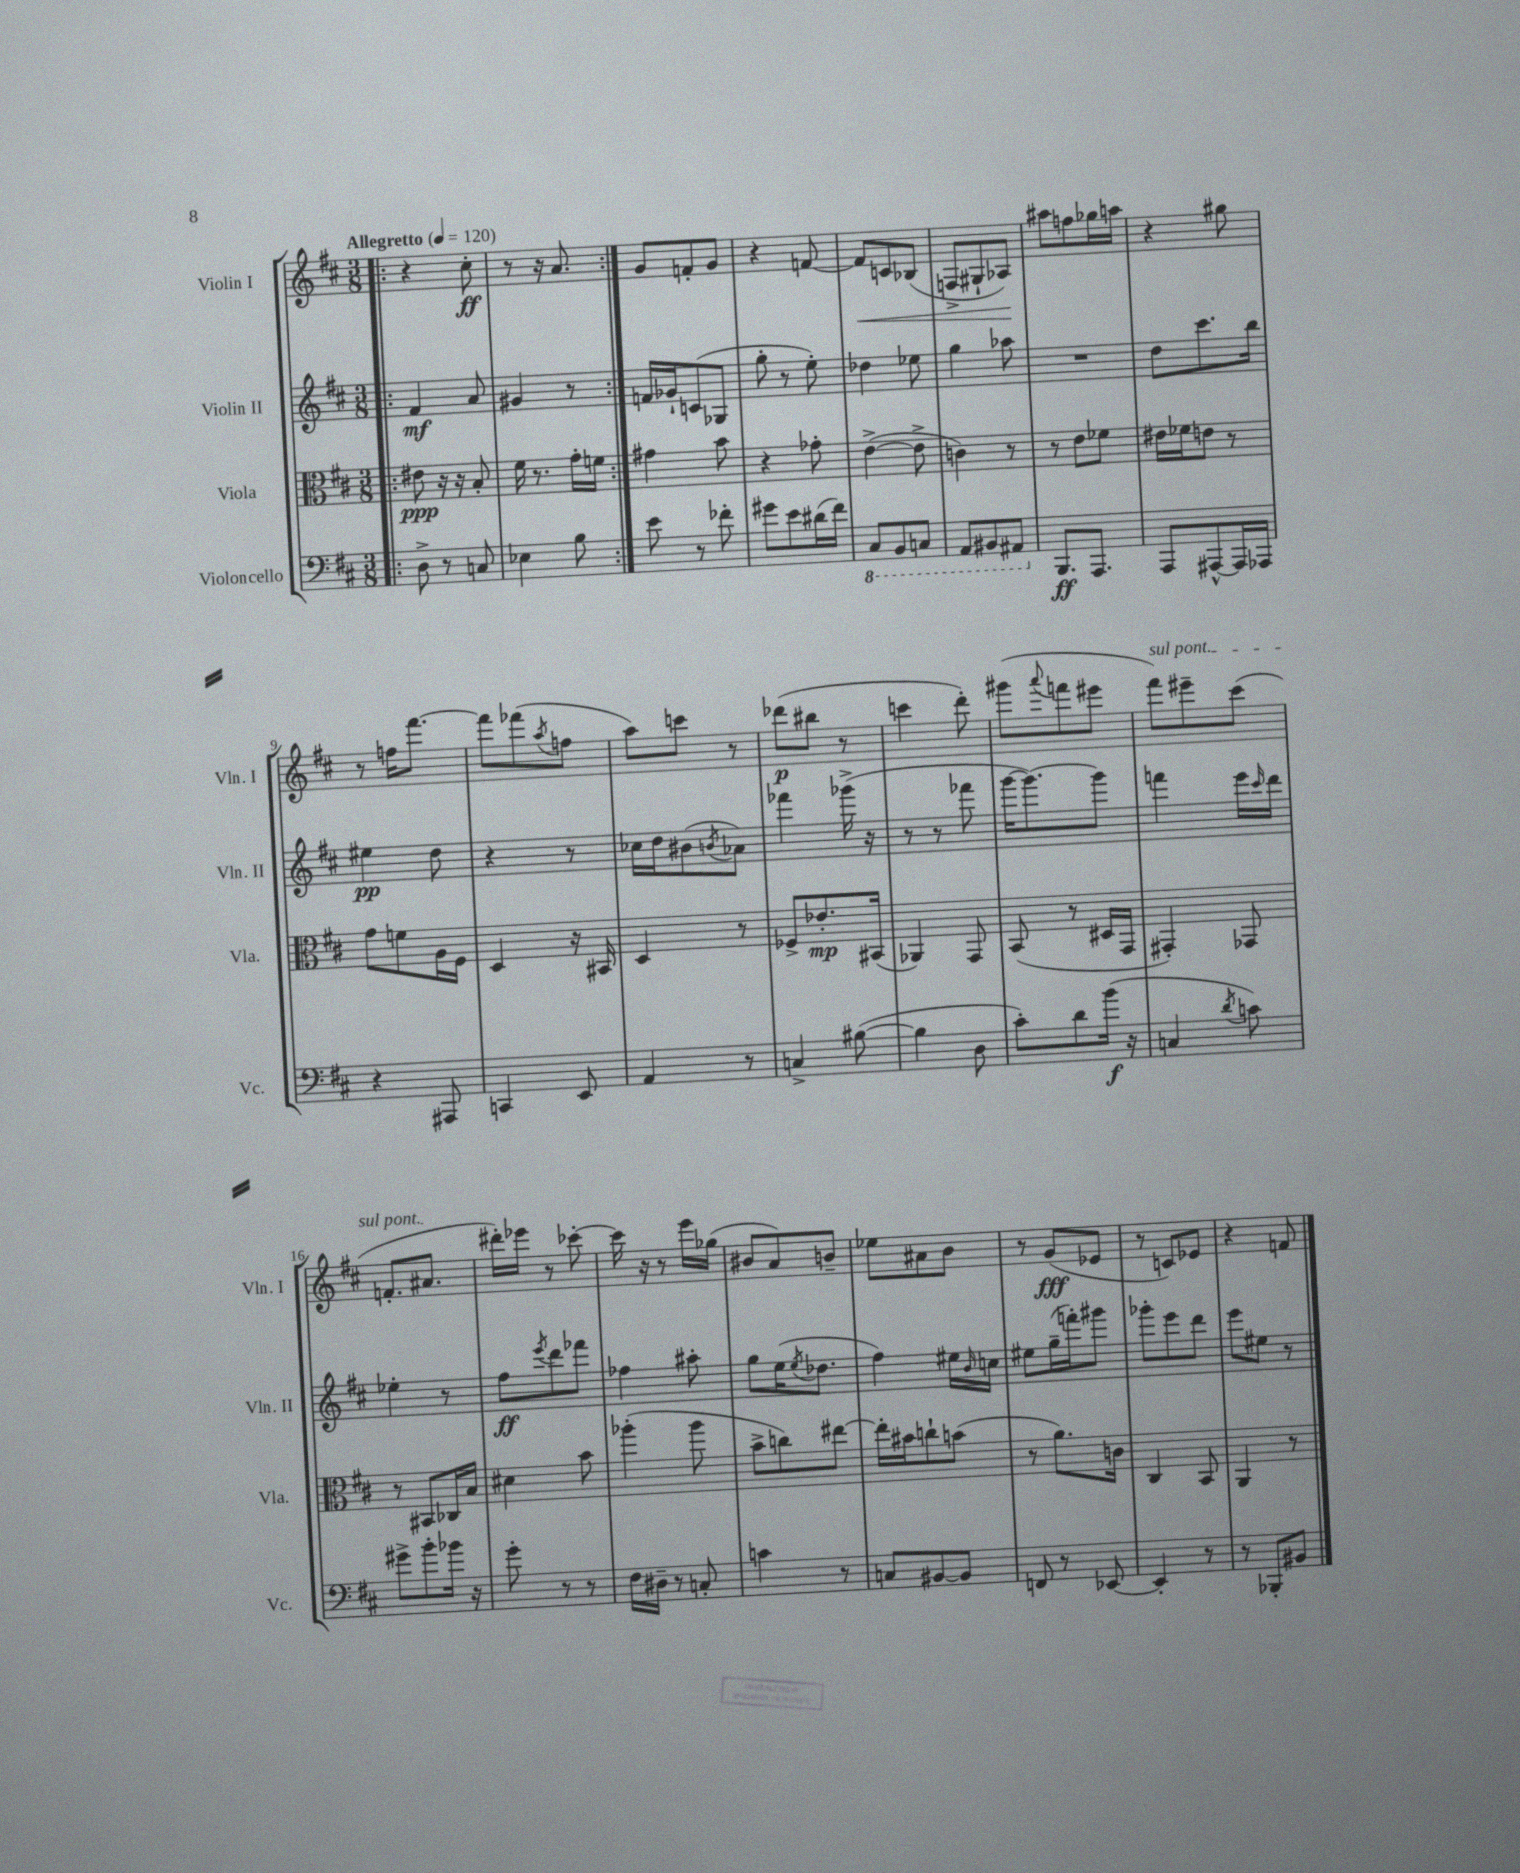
<<
\new StaffGroup <<
\new Staff = "s0" \with { instrumentName = "Violin I" shortInstrumentName = "Vln. I" } {
    \clef treble \key d \major \numericTimeSignature \time 3/8 \tempo "Allegretto" 4 = 120
    \repeat volta 2 { \bar ".|:" r4 cis''8-.\ff |
    r8 r16 a'8. | }
    g'8 f'8-. g'8 |
    r4 f'8~ |
    f'8\< c'8 bes8( |
    f8-> gis8-! aes8\!) |
    ais''8 f''8 ges''16 a''16 |
    r4 gis''8 |
    r8 f''16 fis'''8.~ |
    fis'''8 fes'''8( \acciaccatura { a''8 } f''8 |
    a''8) c'''8 r8 |
    des'''8\p( bis''8 r8 |
    c'''4 d'''8-.) |
    gis'''8( \appoggiatura { a'''8 } f'''8 eis'''8 |
    \once \override TextSpanner.bound-details.left.text = \markup { \italic "sul pont." } fis'''8\startTextSpan) eis'''8-- cis'''8( |
    f'8.-. ais'8.\stopTextSpan |
    dis'''16-.) ees'''16 r8 ces'''8~-. |
    ces'''16 r16 r8 e'''16 ges''16( |
    bis'8 a'8) b'8-- |
    ees''8 ais'8 b'8 |
    r8 g'8\fff( ees'8 |
    r8 c'8) ees'8 |
    r4 f'8 \bar "|." |
}
\new Staff = "s1" \with { instrumentName = "Violin II" shortInstrumentName = "Vln. II" } {
    \clef treble \key d \major \numericTimeSignature \time 3/8
    \repeat volta 2 { \bar ".|:" fis'4\mf a'8 |
    gis'4 r8 | }
    f'16 ges'16-! c'8( ges8 |
    g''8-. r8 e''8-.) |
    des''4 ees''8 |
    g''4 aes''8 |
    R4. |
    d''8 cis'''8. b''16 |
    eis''4\pp d''8 |
    r4 r8 |
    ces''16 d''16 bis'8( \acciaccatura { b'8 } aes'8) |
    fes'''4 ges'''16->( r16 |
    r8 r8 fes'''8 |
    g'''16~ g'''8.~) g'''8 |
    f'''4 e'''16 \grace { cis'''16 } d'''16 |
    ees''4-. r8 |
    fis''8\ff \acciaccatura { e'''8 } d'''8 fes'''8 |
    fes''4 ais''8-. |
    g''8 e''16( \acciaccatura { e''8 } des''8. |
    fis''4) eis''16 \grace { b'16 } c''16 |
    eis''8 g''16--( f'''16-.) gis'''8 |
    ges'''8-. e'''8 d'''8 |
    e'''8 eis''8 r8 \bar "|." |
}
\new Staff = "s2" \with { instrumentName = "Viola" shortInstrumentName = "Vla." } {
    \clef alto \key d \major \numericTimeSignature \time 3/8
    \repeat volta 2 { \bar ".|:" eis'8\ppp r16 r16 b8-. |
    fis'16 r8. g'16-. f'16 | }
    gis'4 b'8 |
    r4 ges'8-. |
    e'4~->( e'8-> |
    c'4) r8 |
    r8 e'8 fes'8 |
    eis'16 fes'16 e'8 r8 |
    g'8 f'8 a16 fis16 |
    d4 r16 bis,16 |
    d4 r8 |
    fes8-> ees'8.-.\mp bis,16( |
    aes,4) g,8 |
    b,8( r8 dis16 g,16 |
    gis,4-.) ges,8 |
    r8 bis,8 ces16 b16 |
    dis'4 b'8 |
    aes''4-.( aes''8 |
    b'8-> c''8) eis''8~ |
    eis''16-. bis'16 c''8-! b'8( |
    r8 a'8.) c'16 |
    cis4 b,8 |
    a,4 r8 \bar "|." |
}
\new Staff = "s3" \with { instrumentName = "Violoncello" shortInstrumentName = "Vc." } {
    \clef bass \key d \major \numericTimeSignature \time 3/8
    \repeat volta 2 { \bar ".|:" d8-> r8 c8 |
    ees4 b8 | }
    e'8 r8 fes'8-. |
    gis'8 e'8 dis'16( fis'16) |
    \ottava #-1 cis,8 b,,8 c,8 |
    a,,8 bis,,8 ais,,8 \ottava #0 |
    b,,8.\ff a,,8. |
    a,,8 ais,,8~-^ ais,,16 aes,,16 |
    r4 ais,,8 |
    c,4 e,8 |
    a,4 r8 |
    c4-> bis8~( |
    bis4 d8 |
    cis'8-.) d'8 b'16\f( r16 |
    c4 \acciaccatura { d'8 } c'8) |
    gis'8-> b'8-. bes'16 r16 |
    g'8-. r8 r8 |
    fis16 dis16-- r8 c8-. |
    c'4 r8 |
    c8 bis,8~ bis,8 |
    f,8 r8 ees,8~ |
    ees,4-. r8 |
    r8 bes,,8-. bis,8 \bar "|." |
}
>>
>>
